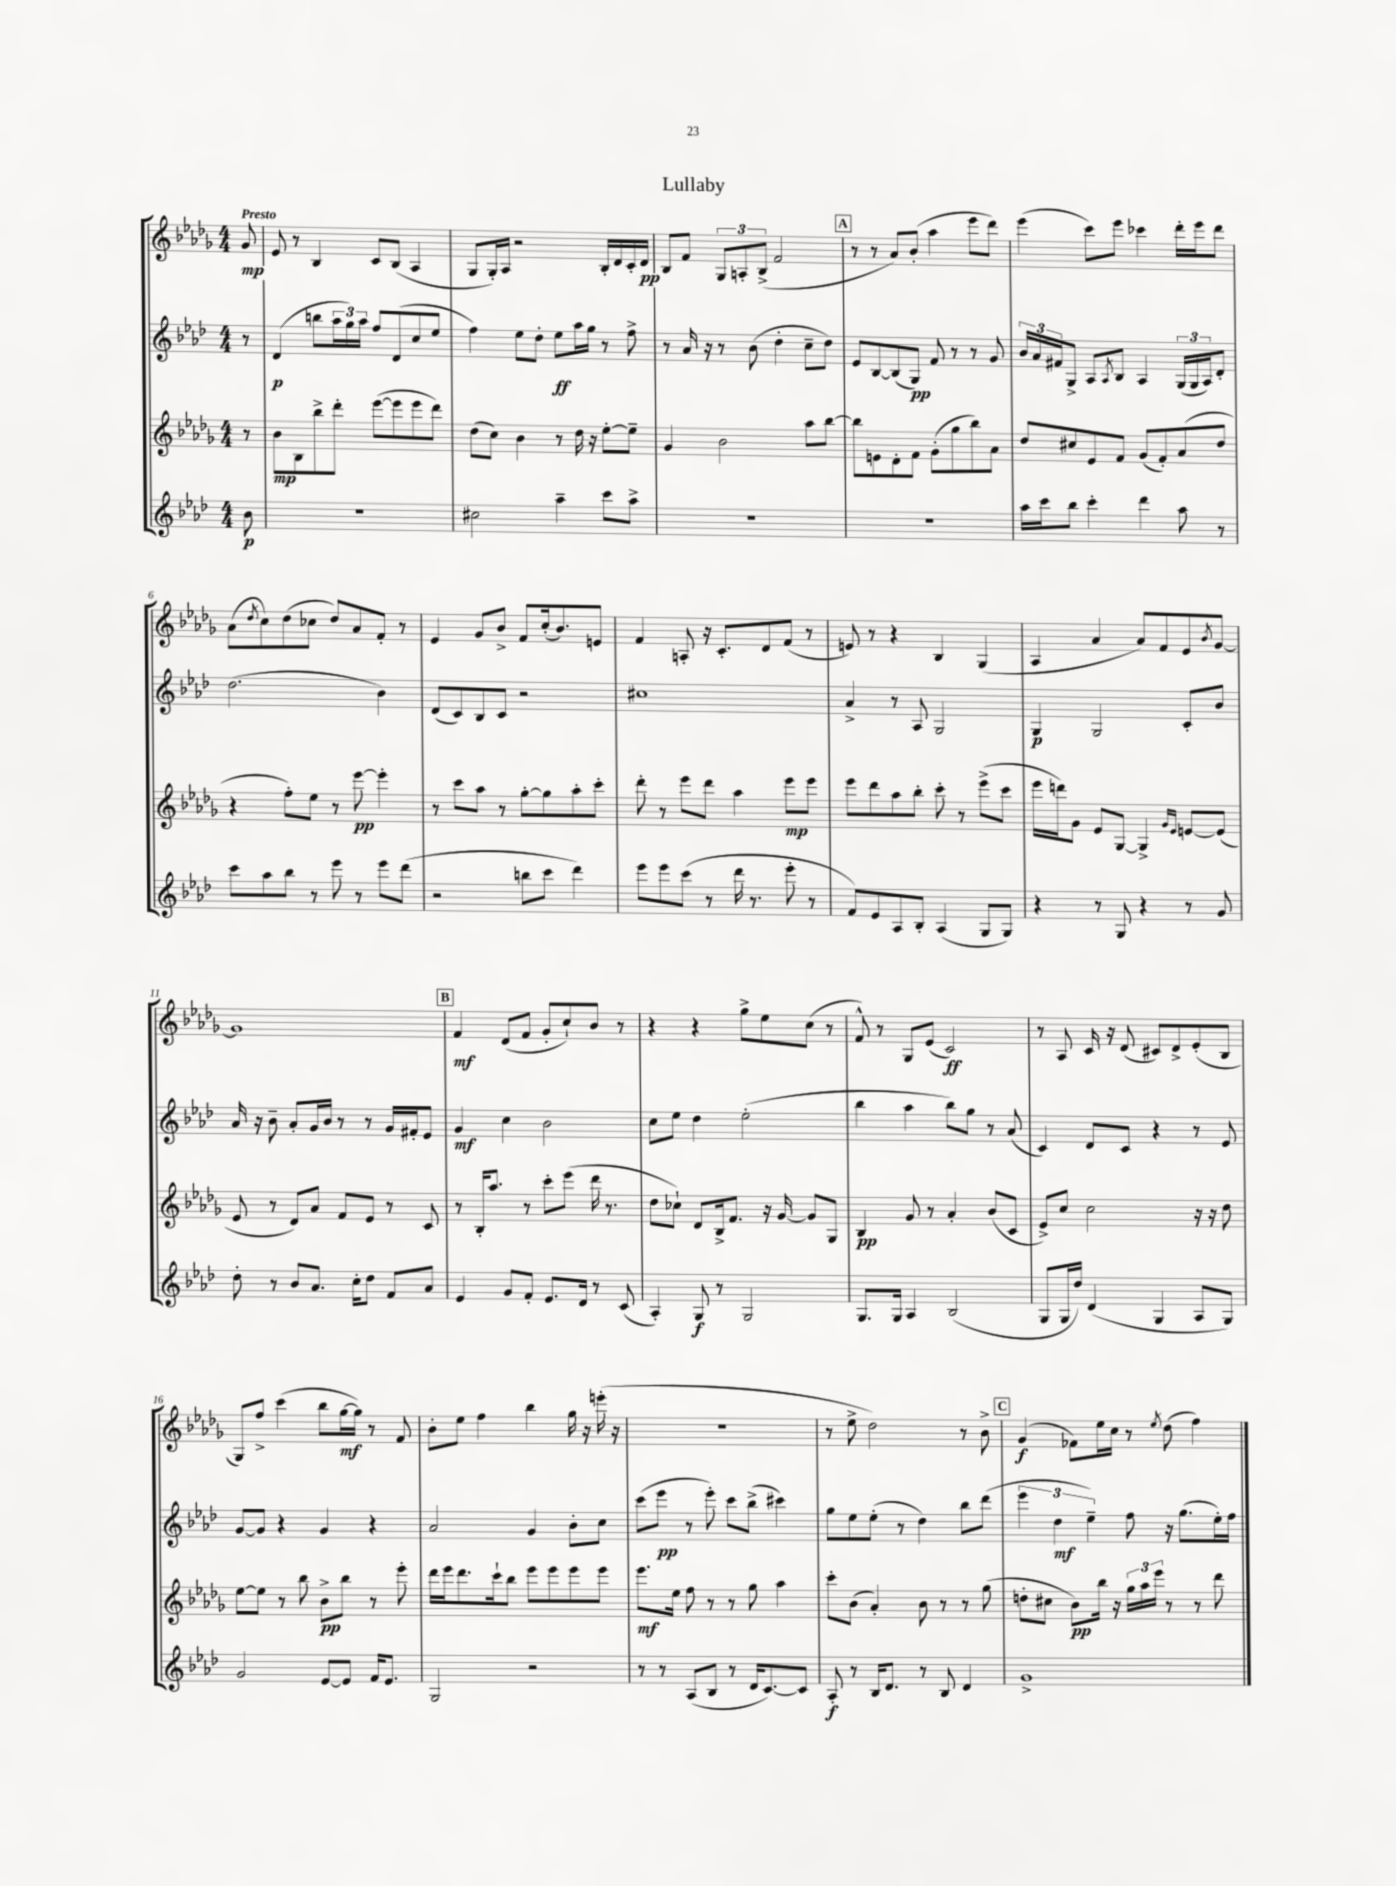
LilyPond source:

\header { title = "Lullaby" }
<<
\new StaffGroup <<
\new Staff = "s0" {
    \clef treble \key des \major \numericTimeSignature \time 4/4 \partial 8 \tempo "Presto"
    ges'8\mp |
    ees'8 r8 bes4 c'8 bes8( aes4 |
    ges8 ges16-.) aes16 r2 bes16-. des'16 c'16-. des'16\pp |
    bes8 f'8 \tuplet 3/2 { ges8 a8-. bes8->( } f'2 |
    \mark \markup { \box "A" } r8 r8 aes'8) bes'8-.( aes''4 ees'''8 des'''8) |
    ees'''4( c'''8) ees'''8 ces'''4 des'''16-. ees'''16 des'''8 |
    aes'8( \acciaccatura { des''8 } c''8) des''8( ces''8 des''8) aes'8 f'8-. r8 |
    ees'4 ges'8 bes'8-> f'8 c''16-.( bes'8.) e'8 |
    f'4 a8-. r16 c'8.-. des'8 f'8( r8 |
    e'8) r8 r4 bes4 ges4( |
    aes4 aes'4 aes'8) f'8 ees'8 \acciaccatura { bes'8 } ges'8~ |
    ges'1 |
    \mark \markup { \box "B" } f'4\mf des'8( f'8 ges'8-. c''8-!) bes'8 r8 |
    r4 r4 ges''8-> ees''8 c''8( r8 |
    f'8-^) r8 ges8 ees'8( c'2\ff) |
    r8 aes8 c'16 r16 des'8( cis'8) des'8-> ees'8-.( bes8 |
    ges8) f''8-> c'''4( bes''8 ges''16~\mf ges''16) r8 f'8 |
    bes'8-. ees''8 f''4 bes''4 ges''16 r16 e'''16-.( r16 |
    R1 |
    r8 ees''8-> des''2) r8 bes'8-> |
    \mark \markup { \box "C" } ges'4\f( fes'8) ees''16 c''16 r8 \acciaccatura { ees''8 } des''8( f''4) \bar "|." |
}
\new Staff = "s1" {
    \clef treble \key aes \major \numericTimeSignature \time 4/4 \partial 8
    r8 |
    des'4\p( b''8 \tuplet 3/2 { aes''16 g''16) aes''16 } f''8 des'8( c''8 ees''8 |
    f''4) ees''8 des''8-. ees''8\ff aes''16 g''16 r8 f''8-> |
    r8 aes'16 r16 r8 bes'8( des''4-. c''8-- des''8) |
    \mark \markup { \box "A" } ees'8 bes8~ bes8( g8\pp) f'8 r8 r8 g'8 |
    \tuplet 3/2 { bes'16 aes'16 fis'16 } g8-> aes8 \acciaccatura { aes8 } bes8 aes4 \tuplet 3/2 { g16( g16 aes16) } des'8-. |
    des''2.( bes'4) |
    des'8( c'8) bes8 c'8 r2 |
    cis''1 |
    aes'4-> r8 aes8 g2 |
    g4\p g2 c'8-. bes'8 |
    aes'16 r16 bes'8-- aes'8-. g'16 bes'16 r8 r8 g'16 fis'16-. ees'8 |
    \mark \markup { \box "B" } g'4\mf c''4 bes'2 |
    c''8 ees''8 des''4 ees''2-.( |
    bes''4 aes''4 bes''8) g''8 r8 aes'8( |
    c'4) des'8 c'8 r4 r8 ees'8 |
    g'8~ g'8 r4 g'4 r4 |
    aes'2 g'4 bes'8-. c''8 |
    c'''8( ees'''8\pp r8 ees'''8-.) c'''8 bes''8->( cis'''4) |
    g''8 ees''8 ees''8-.( r8 des''4) bes''8 des'''8( |
    \mark \markup { \box "C" } \tuplet 3/2 { ees'''4 des''4\mf ees''4--) } f''8 r16 g''8.( ees''16-.) f''16 \bar "|." |
}
\new Staff = "s2" {
    \clef treble \key des \major \numericTimeSignature \time 4/4 \partial 8
    r8 |
    bes'8\mp bes8 bes''8-> des'''8-. ees'''8~( ees'''8 ees'''8 des'''8) |
    des''8( c''8) bes'4 r8 des''16 r16 ees''8~-. ees''8-- |
    ges'4 bes'2 aes''8 bes''8~ |
    \mark \markup { \box "A" } bes''8 e'8 des'8-. f'8 ges'8-.( ges''8 bes''8) aes'8 |
    des''8 cis''8 ees'8 f'8 ges'8( f'8-.) aes'8( des''8 |
    r4 f''8-.) ees''8 r8 ees'''8~\pp ees'''4-. |
    r8 c'''8 aes''8 r8 ges''8~-. ges''8 aes''8-. c'''8-. |
    des'''8-. r8 ees'''8 des'''8 aes''4 ees'''8\mp ees'''8 |
    ees'''8 des'''8 aes''8 bes''8-. c'''8-. r8 ees'''8->( c'''8 |
    ees'''16 d'''16) ges'8 ees'8 ges8~ ges4-> \grace { ges'16 ees'16 } e'8~ e'8( |
    ees'8 r8 des'8) aes'8 f'8 ees'8 r8 c'8 |
    \mark \markup { \box "B" } r8 bes16-. aes''8. r8 c'''8-. ees'''8( des'''16 r8. |
    des''8 ces''8-!) des'8 bes16-> f'8. r16 ges'16~ ges'8 ges8 |
    bes4\pp ges'8 r8 aes'4-. bes'8( c'8 |
    ees'8->) c''8 c''2 r16 r16 des''8 |
    ees''8~ ees''8 r8 bes''8 bes'8->\pp bes''8 r8 ees'''8-. |
    des'''16 ees'''16 des'''8. c'''16-! bes''8 ees'''8 ees'''8 ees'''8 ees'''8 |
    ees'''8.\mf ees''16 f''8 r8 r8 ges''8 aes''4 |
    c'''8-. bes'8( aes'4-.) bes'8 r8 r8 ges''8( |
    \mark \markup { \box "C" } d''8-. cis''8 bes'8\pp) bes''16 r16 \tuplet 3/2 { ges''16 aes''16 ees'''16 } r8 r8 des'''8 \bar "|." |
}
\new Staff = "s3" {
    \clef treble \key aes \major \numericTimeSignature \time 4/4 \partial 8
    bes'8\p |
    R1 |
    cis''2 aes''4-- c'''8 aes''8-> |
    R1 |
    \mark \markup { \box "A" } R1 |
    aes''16 c'''16 bes''8 c'''4-. des'''4 aes''8 r8 |
    c'''8 aes''8 bes''8 r8 ees'''8 r8 ees'''8 des'''8( |
    r2 b''8 c'''8 des'''4) |
    ees'''8 ees'''8 c'''8( r8 des'''16 r8. ees'''8-. r8 |
    f'8) ees'8 aes8 bes8-. aes4( g8 g8) |
    r4 r8 g8 r4 r8 g'8 |
    des''8-. r8 bes'8 aes'8. c''16-. des''8 f'8 aes'8 |
    \mark \markup { \box "B" } ees'4 g'8 f'8-. ees'8. des'16 r8 c'8( |
    aes4-.) g8\f r8 g2 |
    g8. g16 aes4 bes2( |
    g8 g16 des''16) des'4( g4 aes8 g8) |
    g'2 ees'8~ ees'8 f'16 ees'8. |
    g2 r2 |
    r8 r8 aes8( bes8 r8 des'16 c'8.~) c'8 |
    aes8-.\f r8 bes16 des'8. r8 bes8 des'4 |
    \mark \markup { \box "C" } g'1-> \bar "|." |
}
>>
>>
